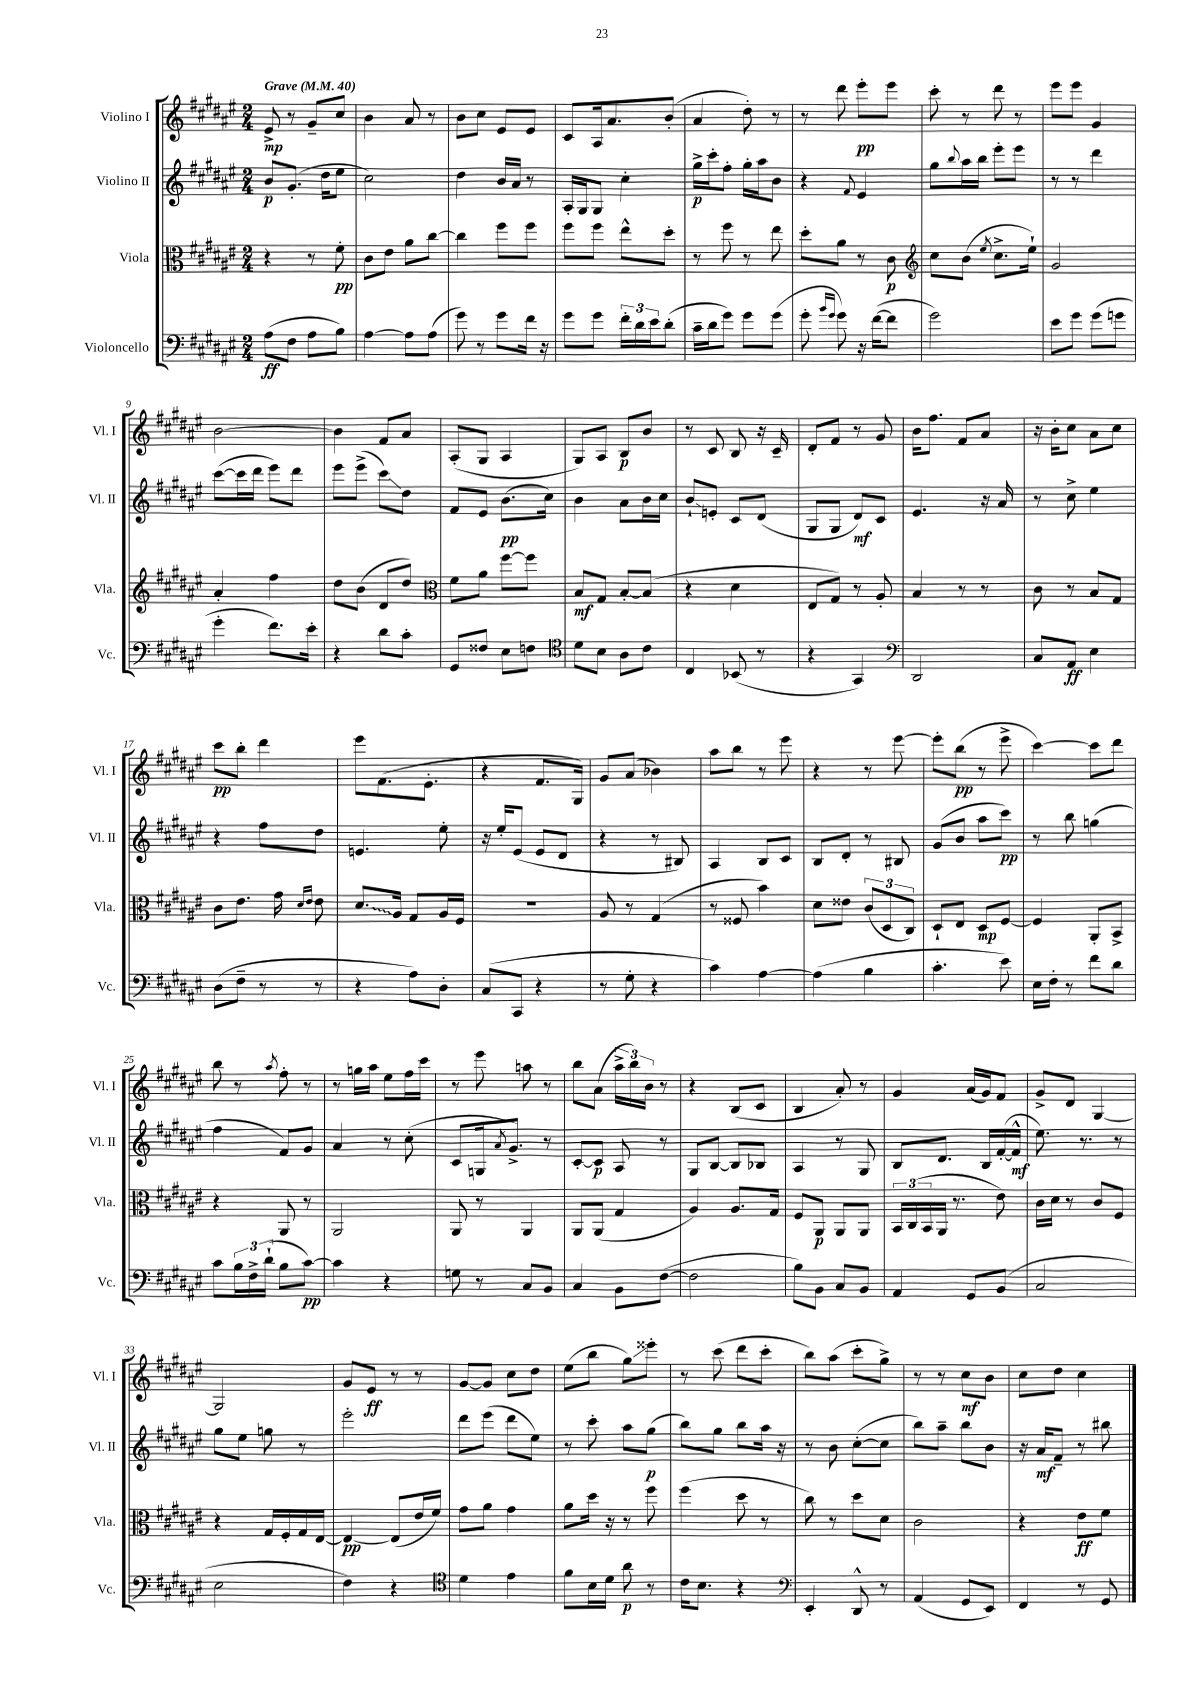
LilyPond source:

<<
\new StaffGroup <<
\new Staff = "s0" \with { instrumentName = "Violino I" shortInstrumentName = "Vl. I" } {
    \clef treble \key fis \major \numericTimeSignature \time 2/4 \tempo "Grave" 4 = 40
    eis'8->\mp r8 gis'8-- cis''8 |
    b'4 ais'8 r8 |
    b'8 cis''8 eis'8 eis'8 |
    cis'8 ais16 ais'8. b'8-.( |
    ais'4 dis''8-.) r8 |
    r8 dis'''8 eis'''8-.\pp eis'''8 |
    cis'''8-. r8 dis'''8 r8 |
    eis'''8 eis'''8 gis'4 |
    b'2~ |
    b'4 fis'8 ais'8 |
    ais8-.( gis8 ais4 |
    gis8) ais8 b8\p b'8 |
    r8 cis'8 b8 r16 cis'16-- |
    dis'8-. fis'8 r8 gis'8 |
    b'16 fis''8. fis'8 ais'8 |
    r16 b'16-. cis''8 ais'8 cis''8 |
    cis'''8\pp b''8-. dis'''4 |
    eis'''8 fis'8.( eis'8.-. |
    r4 fis'8. gis16) |
    gis'8 ais'8( bes'4) |
    ais''8 b''8 r8 eis'''8 |
    r4 r8 eis'''8~ |
    eis'''8-. b''8\pp( r8 eis'''8-> |
    cis'''4~) cis'''8 dis'''8 |
    b''8 r8 \acciaccatura { ais''8 } fis''8-. r8 |
    r8 g''16 ais''16 eis''8 fis''16 cis'''16 |
    r8 eis'''8 a''8 r8 |
    b''8 ais'8( \tuplet 3/2 { ais''16-> b''16) b'16 } r8 |
    r4 b8( cis'8 |
    b4 ais'8-.) r8 |
    gis'4 ais'16( gis'16) fis'8 |
    gis'8-> dis'8 gis4~ |
    gis2 |
    gis'8 eis'8\ff r8 r8 |
    gis'8~ gis'8 cis''8 dis''8 |
    eis''8( b''8 gis''8\glissando) eisis'''8-. |
    r8 cis'''8( dis'''8 cis'''8-. |
    b''8) ais''8( cis'''8-. gis''8->) |
    r8 r8 cis''8\mf b'8 |
    cis''8 dis''8 cis''4 \bar "|." |
}
\new Staff = "s1" \with { instrumentName = "Violino II" shortInstrumentName = "Vl. II" } {
    \clef treble \key fis \major \numericTimeSignature \time 2/4
    b'8\p gis'8.-.( dis''16 eis''8 |
    cis''2) |
    dis''4 b'16 ais'16 r8 |
    ais16-. gis16 gis8 cis''4-. |
    gis''16->\p cis'''16-. fis''8-. gis''16-. ais''16 b'8 |
    r4 \appoggiatura { fis'8 } eis'4 |
    gis''8 \appoggiatura { b''8 } ais''16 b''16 eis'''8-. eis'''8 |
    r8 r8 dis'''4 |
    cis'''8~( cis'''16 dis'''16 eis'''8) dis'''8 |
    eis'''8 eis'''8->( cis'''8\glissando) dis''8 |
    fis'8 eis'8 b'8.\pp( cis''16) |
    b'4 ais'8 b'16 cis''16 |
    b'8-!\glissando e'8-. cis'8 dis'8( |
    gis8 gis8 dis'8\mf) cis'8 |
    eis'4. r16 ais'16 |
    r8 cis''8-> eis''4 |
    r4 fis''8 dis''8 |
    e'4. eis''8-. |
    r16 eis''16-. eis'8( eis'8 dis'8 |
    r4 r8 bis8) |
    ais4 b8 cis'8 |
    b8 dis'8-. r8 bis8 |
    gis'8( b'8 ais''8 cis'''8\pp) |
    r8 b''8 g''4( |
    fis''4 fis'8) gis'8 |
    ais'4 r8 cis''8-.( |
    cis'8 g16 \acciaccatura { ais'8 } gis'8.->) r8 |
    cis'8~-. cis'8\p ais8 r8 |
    gis8 b8~ b8 bes8 |
    ais4 r8 gis8 |
    b8 dis'8. b16 fis'16~-.( fis'16-^\mf |
    eis''8.) r8. r8 |
    gis''8 eis''8 g''8 r8 |
    eis'''2-. |
    dis'''8 eis'''8( dis'''8 eis''8) |
    r8 cis'''8-. ais''8 gis''8\p( |
    b''8) gis''8 b''8 ais''16 r16 |
    r8 b'8 cis''8~-.( cis''8 |
    b''8) ais''8-- b''8 b'8 |
    r16 ais'16\mf fis'8-- r8 bis''8 \bar "|." |
}
\new Staff = "s2" \with { instrumentName = "Viola" shortInstrumentName = "Vla." } {
    \clef alto \key fis \major \numericTimeSignature \time 2/4
    r4 r8 fis'8-.\pp |
    cis'8 eis'8 ais'8 cis''8~ |
    cis''4 fis''8 fis''8 |
    fis''8 fis''8 eis''8-^ dis''8-. |
    r8 fis''8 r8 eis''8 |
    dis''8-. ais'8 r8 cis'8\p |
    \clef treble cis''8 b'8( \acciaccatura { eis''8 } cis''8.-> eis''16-!) |
    gis'2 |
    ais'4-. fis''4 |
    dis''8 b'8( dis'8 dis''8) |
    \clef alto fis'8 ais'8 fis''8~ fis''8 |
    b8\mf gis8 b8~-. b8( |
    r4 dis'4 |
    eis8 gis8) r8 ais8-. |
    b4 r8 r8 |
    cis'8 r8 b8 gis8 |
    cis'8 eis'8. gis'16 \grace { dis'16 eis'16 } eis'8 |
    \once \override Glissando.style = #'zigzag dis'8.\glissando ais16 gis8 ais16 fis16 |
    R2 |
    ais8 r8 gis4( |
    r8 fisis8 b'4) |
    dis'8 eisis'8 \tuplet 3/2 { cis'8( dis8 cis8) } |
    dis8-! eis8 dis8\mp fis8~ |
    fis4 ais,8-. b,8-> |
    r4 ais,8 r8 |
    ais,2 |
    ais,8 r8 ais,4 |
    ais,8 ais,8( gis4 |
    ais4) ais8. gis16 |
    fis8 ais,8\p ais,8 ais,8 |
    \tuplet 3/2 { b,16 cis16( b,16 } ais,16 r8. eis'8) |
    cis'16 dis'16 r8 cis'8 fis8 |
    r4 gis16 fis16-. gis16 eis16~ |
    eis4~\pp eis8( eis'16 fis'16) |
    gis'8 ais'8 gis'4 |
    ais'8 dis''16 r16 r8 fis''8 |
    fis''4( dis''8 r8 |
    cis''8) r8 dis''8 dis'8 |
    cis'2 |
    r4 eis'8\ff fis'8 \bar "|." |
}
\new Staff = "s3" \with { instrumentName = "Violoncello" shortInstrumentName = "Vc." } {
    \clef bass \key fis \major \numericTimeSignature \time 2/4
    ais8\ff( fis8 ais8 b8) |
    ais4~ ais8 ais8( |
    gis'8) r8 gis'8 fis'16 r16 |
    gis'8 gis'8 \tuplet 3/2 { fis'16-. dis'16 eis'16 } dis'8-.( |
    cis'16-- dis'16 gis'8) gis'8 gis'8( |
    gis'8-. \grace { b'16 gis'16 } gis'8) r16 fis'16~( fis'8 |
    gis'2) |
    eis'8 gis'8 gis'8( g'8 |
    gis'4-. fis'8.) eis'16-. |
    r4 dis'8 cis'8-. |
    gis,8 fisis8 eis8 f8 |
    \clef tenor dis'8 b8 ais8 cis'8 |
    cis4 bes,8( r8 |
    r4 gis,4) |
    \clef bass dis,2 |
    cis8 ais,8\ff eis4 |
    dis8( fis8-- r8 r8 |
    r4 ais8) dis8-. |
    cis8( cis,8 r4 |
    r8 gis8-. r4 |
    cis'4) ais4~ |
    ais4( b4 |
    cis'4.-. eis'8) |
    eis16 fis16-. r8 fis'8 dis'8 |
    cis'8 \tuplet 3/2 { b16 fis16-> dis'16-!( } b8 cis'8~\pp) |
    cis'4 r4 |
    g8 r8 cis8 b,8 |
    cis4 b,8 fis8~( |
    fis2 |
    b8) b,8 cis8 b,8 |
    ais,4 gis,8 b,8( |
    cis2 |
    eis2 |
    fis4) r4 |
    \clef tenor dis'4 eis'4 |
    fis'8 b16 dis'16 ais'8\p r8 |
    cis'16 b8. r4 |
    \clef bass eis,4-. dis,8-^ r8 |
    ais,4( gis,8 eis,8) |
    fis,4 r8 gis,8 \bar "|." |
}
>>
>>
